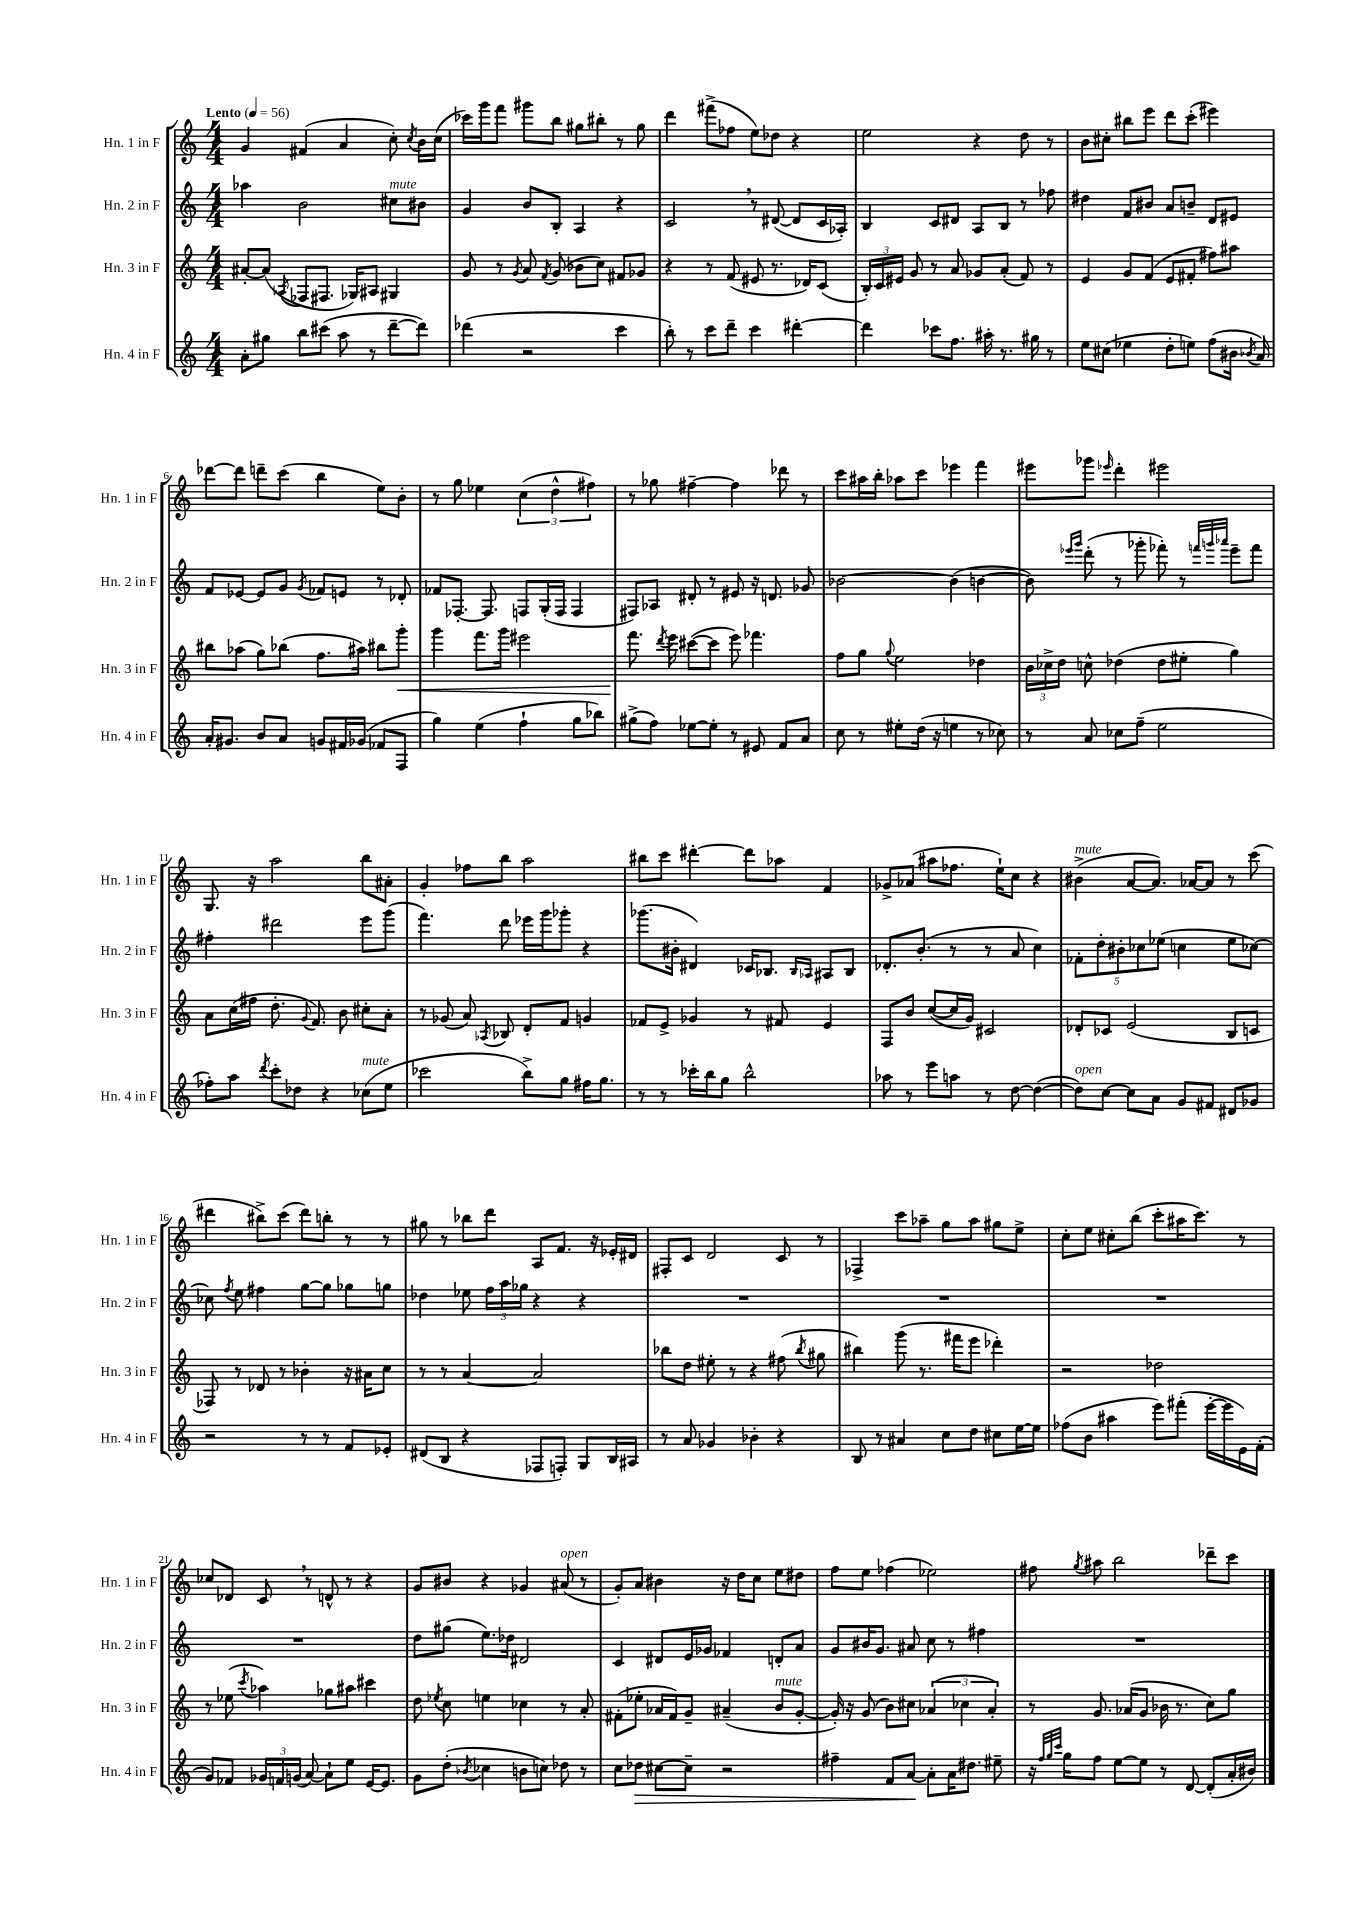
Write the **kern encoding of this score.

**kern	**kern	**kern	**kern
*staff4	*staff3	*staff2	*staff1
*clefG2	*clefG2	*clefG2	*clefG2
*k[]	*k[]	*k[]	*k[]
*M4/4	*M4/4	*M4/4	*M4/4
*MM56	*MM56	*MM56	*MM56
8a'\L	[8a#'/L	4aa-\	4g/
8gg#\J	(8a#/]J	.	.
.	8qA-/	.	.
8bb\L	8F-/L	2b\	(4f#/
(8ccc#\J	8.F#/J	.	.
8aa\	.	.	4a/
.	16G-/LK)	.	.
8r	8A#/J	.	.
[8ddd~\L	4G#/	8cc#\L	8cc'\)
.	.	.	8qcc/
8ddd\]J)	.	8b#\J	16b\LL
.	.	.	(16cc\JJ
=	=	=	=
(4ddd-\	8g/	4g/	16ccc-\LL)
.	.	.	16ggg\J
.	8r	.	8fff\J
.	8qg/	.	.
2r	8a/	8b/L	8ggg#\L
.	8qf/	.	.
.	(8g/	8B'/J	8bb\J
.	8b-\L	4A/	8gg#\L
.	8cc\J)	.	8bb#'\J
4ccc\	8f#/L	4r	8r
.	8g-/J	.	8gg#\
=	=	=	=
8bb'\)	4r	2c/	4ddd\
8r	.	.	.
8ccc\L	8r	.	(8fff#^\L
8ddd~\J	(8f/	.	8ff-\J
4ccc\	8e#/	8r	8ee\L)
.	8.r	([8d#/	8dd-\J
[4ddd#'\	.	8d#/]L	4r
.	16d-/LK)	.	.
.	(8c/J	16c/L	.
.	.	16A-'/JJ)	.
=	=	=	=
4ddd#\]	24B'/LL)	4B/	2ee\
.	24c/	.	.
.	24e#/JJ	.	.
.	8g/	.	.
8ccc-\L	8r	8c/L	.
8.ff\J	8a/	8d#/J	.
.	8g-/L	8A/L	4r
16aa#'\	.	.	.
8.r	(8a'/J	8B/J	.
.	8f/)	8r	8dd\
16gg#\	.	.	.
8r	8r	8ff-\	8r
=	=	=	=
8ee\L	4e/	4dd#\	8b\L
(8cc#\J	.	.	8cc#'\J
4ee-\	8g/L	8f/L	8bb#\L
.	(8f/J	8b#/J	8eee\J
8dd'\L	8e/L	8a/L	8ddd\L
8ee\J)	8f#'/J	8b~/J	(8ccc'\J
(8ff\L	8ff#\L)	8d/L	4eee#\)
16b#\Jk	8aa#\J	8e#/J	.
8qb-/	.	.	.
16a/)	.	.	.
=	=	=	=
16a'/LK	8bb#\L	8f/L	[8ddd-\L
8.g#/J	.	.	.
.	(8aa-\J	[8e-/J	8ddd-\]J
8b/L	8gg\L)	8e-/]L	8ddd~\L
8a/J	(8bb-\J	8g/J	(8ccc\J
.	.	8qg/	.
8g/L	8.ff\L	8f-/L	4bb\
16f#/L	.	8e/J	.
(16g-/JJ	16aa#\Jk)	.	.
8f-/L	8bb#\L	8r	8ee\L)
8F/J	8ggg'\J	8d-'/	8b'\J
=	=	=	=
4gg\)	4ggg\	8f-/L	8r
.	.	[8.F-'/J	8gg\
(4ee\	8.fff\L	.	4ee-\
.	.	8.F-/]	.
.	16ggg\Jk	.	.
4ff`\	2eee#\	8F/L	(6cc\
.	.	(16G'/L	.
.	.	.	6dd^^\
.	.	16F/JJ	.
8gg\L	.	4F/	.
.	.	.	6ff#\)
8bb-\J)	.	.	.
=	=	=	=
(8gg#^\L	8.fff\	8F#/L)	8r
8ff\J)	.	8A-/J	8gg-\
.	8qddd/	.	.
.	16eee\	.	.
[8ee-\L	([8ccc#\L	8d#'/	[4ff#~\
8ee-'\]J	8ccc#\]J	8r	.
8r	8eee\)	8e#/	4ff#\]
8e#/	4.fff-\	16r	.
.	.	8.d/	.
8f/L	.	.	8ddd-\
8a/J	.	8g-/	8r
=	=	=	=
8cc\	8ff\L	[2b-\	8ccc\L
8r	8gg\J	.	16aa#\L
.	.	.	16bb'\JJ
.	8qqgg/	.	.
8ee#'\L	2ee\	.	8aa-\L
(16dd\Jk	.	.	8ccc\J
16r	.	.	.
4ee\	.	(4b-\]	4eee-\
8r	4dd-\	[4b\	4fff\
8cc-\)	.	.	.
=	=	=	=
8r	24b\LL	8b\])	8eee#\L
.	24cc-^\	.	.
.	24dd\JJ	.	.
.	.	16qqeee-/LL	.
.	.	16qqggg/JJ	.
8a/	8cc^^\	(8ddd'\	8ggg-\J
.	.	.	16qqeee-/
8cc-\L	(4dd-\	8r	4ddd'\
(8ff~\J	.	8ggg-'\	.
2ee\	8dd-\L	8fff-'\)	2eee#\
.	8ee#'\J	8r	.
.	.	32qqfff/LLL	.
.	.	32qqggg/	.
.	.	32qqaaa-/JJJ	.
.	4gg\)	8eee-~\L	.
.	.	8fff\J	.
=	=	=	=
8ff-'\L)	8a\L	4ff#'\	8.G/
8aa\J	(16cc\L	.	.
.	16ff#\JJ	.	16r
8qddd/	.	.	.
8ccc'\L	8.dd'\	2ddd#\	2aa\
8dd-\J	.	.	.
.	8qqg/	.	.
.	8.f/)	.	.
4r	.	.	.
.	8b\	.	.
(8cc-\L	8cc#'\L	8eee\L	8bb\L
8ee\J	8a'\J	(8ggg\J	8a#'\J
=	=	=	=
2ccc-\	8r	4.fff\)	4g'/
.	(8g-/	.	.
.	8a/)	.	8ff-\L
.	8qA-/	.	.
.	8B-/	8ddd\	8bb\J
8bb^\L)	8d'/L	16eee-\LL	2aa\
.	.	16ggg\J	.
8gg\J	8f/J	8ggg-'\J	.
16ff#\LK	4g/	4r	.
8.gg\J	.	.	.
=	=	=	=
8r	8f-/L	(8.ggg-\L	8bb#\L
8r	8e^/J	.	8ccc\J
.	.	16b#'\Jk	.
16ccc-'\LL	4g-/	4d#/)	[4ddd#'\
16bb\J	.	.	.
8gg\J	.	.	.
2bb^^\	8r	16c-/LK	8ddd#\]L
.	.	8.B-/J	.
.	8f#/	.	8aa-\J
.	.	16qqB-/LL	.
.	.	16qqA-/JJ	.
.	4e/	8A#/L	4f/
.	.	8B-/J	.
=	=	=	=
8aa-\	8F/L	8.d-'/L	8g-^/L
8r	8b/J	.	(8a-/J
.	.	(8.b'/J	.
8eee\L	([8cc/L	.	8aa#\L
8aa\J	16cc/]L	8r	8.ff-\J
.	16g/JJ)	.	.
8r	2c#/	8r	.
.	.	.	16ee`\LK)
[8dd\	.	8a/	8cc\J
(4dd\_	.	4cc\)	4r
=	=	=	=
8dd\]L)	8d-'/L	10f-'\L	(4b#^\
.	.	10dd'\	.
[8cc\J	8c-/J	.	.
.	.	10b#'\	.
8cc\]L	(2e/	.	[8a/L
.	.	10cc-\	.
8a\J	.	.	8.a/]J)
.	.	(10ee-\J	.
8g/L	.	4cc\	.
.	.	.	[16a-/LK
8f#/J	.	.	8a-/]J
8d#/L	8B/L	8ee-\L	8r
8g-/J	8c/J	[8cc-\J)	(8ccc\
=	=	=	=
2r	8F-/)	8cc-\]	4ddd#\
.	.	8qff/	.
.	8r	8ee\	.
.	8d-/	4ff#\	8bb#^\L)
.	8r	.	(8ccc\J
8r	4b-'\	[8gg\L	8ddd#\L)
8r	.	8gg\]J	8bb'\J
8f/L	16r	8gg-\L	8r
.	16a#\LK	.	.
8e-'/J	8cc\J	8gg\J	8r
=	=	=	=
(8d#/L	8r	4dd-\	8gg#\
8B/J	8r	.	8r
4r	[4a/	8ee-\	8bb-\L
.	.	24ff\LL	8ddd\J
.	.	24aa\	.
.	.	24gg-\JJ	.
8F-/L	2a/]	4r	8A/L
8F'/J)	.	.	8.f/J
8G/L	.	4r	.
.	.	.	16r
16B/L	.	.	16e-'/LL
16A#/JJ	.	.	16d#/JJ
=	=	=	=
8r	8bb-\L	1r	8F#'/L
8a/	8dd\J	.	8c/J
4g-/	8ee#'\	.	2d/
.	8r	.	.
4b-'\	4r	.	.
4r	(8ff#\	.	8c/
.	8qbb-/	.	.
.	8gg#\	.	8r
=	=	=	=
8B/	4bb#\)	1r	4F-^/
8r	.	.	.
4a#/	(8ggg\	.	8ccc\L
.	8.r	.	8aa-~\J
8cc\L	.	.	8gg\L
.	16fff#\LK	.	.
8dd\J	8eee\J	.	8aa-\J
8cc#\L	4ddd-'\)	.	8gg#\L
[16ee\L	.	.	8ee^\J
16ee\]JJ	.	.	.
=	=	=	=
(8ff-\L	2r	1r	8cc'\L
8b\J	.	.	8ee\J
4aa#\	.	.	8cc#'\L
.	.	.	(8bb\J
8eee\L)	2dd-\	.	8ccc'\L
(8fff#'\J	.	.	16aa#\K
.	.	.	8.ccc\J)
[16eee'\LL	.	.	.
16eee\]	.	.	.
16e\)	.	.	8r
(16f'\JJ	.	.	.
=	=	=	=
8g/L)	8r	1r	8cc-/L
8f-/J	(8ee-\	.	8d-/J
.	8qccc/	.	.
24g-/LL	4aa-\)	.	8c/
24f/	.	.	.
(24g/JJ	.	.	.
[8a/)	.	.	8r
8a`\]L	8gg-\L	.	8d^^/
8ee\J	8aa#\J	.	8r
[16e/LK	4ccc#\	.	4r
8.e/]J	.	.	.
=	=	=	=
8g\L	8dd\	8dd\L	8g/L
.	8qee-/	.	.
(8dd'\J	8cc\	(8gg#\J	8b#/J
8qb-/	.	.	.
4cc-\	4ee\	8.ee\L)	4r
.	.	16dd-\Jk	.
8b\L	4cc-\	2d#/	4g-/
8cc\J)	.	.	.
8dd-\	8r	.	(8a#/
8r	8a'/	.	8r
=	=	=	=
8cc\L	(8f#'\L	4c/	8g'/L)
8dd-\J	8ee-'\J	.	8a/J
[8cc#\L	16a-/LL	8d#/L	4b#\
.	16f#/J)	.	.
8cc#~\]J	8g~/J	16e/L	.
.	.	16g-/JJ	.
2r	(4a#~/	4f-/	16r
.	.	.	16dd\LK
.	.	.	8cc\J
.	8b/L	8d'/L	8ee\L
.	[8g'/J	8a/J	8dd#\J
=	=	=	=
4ff#~\	16g'/])	8g/L	8ff\L
.	16r	.	.
.	(8g/	16b#/K	8ee\J
.	.	8.g/J	.
8f/L	8b\L)	.	(4ff-\
[8a/J	8cc#\J	8a#/	.
8a'\]L	(6a-/	8cc\	2ee-\)
16a\K	.	8r	.
.	6cc-\	.	.
8.dd#\J	.	.	.
.	.	4ff#\	.
.	6a-'/)	.	.
8ee#~\	.	.	.
=	=	=	=
16r	8r	1r	8ff#\
32qqff/LLL	.	.	.
32qqgg/	.	.	.
32qqccc/JJJ	.	.	.
16gg\LK	.	.	.
.	.	.	8qgg/
8ff\J	8.g/	.	8aa#\
[8ee\L	.	.	2bb\
.	(16a-/LK	.	.
8ee\]J	8g/J	.	.
8r	16b-\	.	.
.	8.r	.	.
[8d/	.	.	.
(8d'/]L	8cc\L)	.	8ddd-~\L
16a'/L	8gg\J	.	8ccc\J
16b#/JJ)	.	.	.
==	==	==	==
*-	*-	*-	*-
